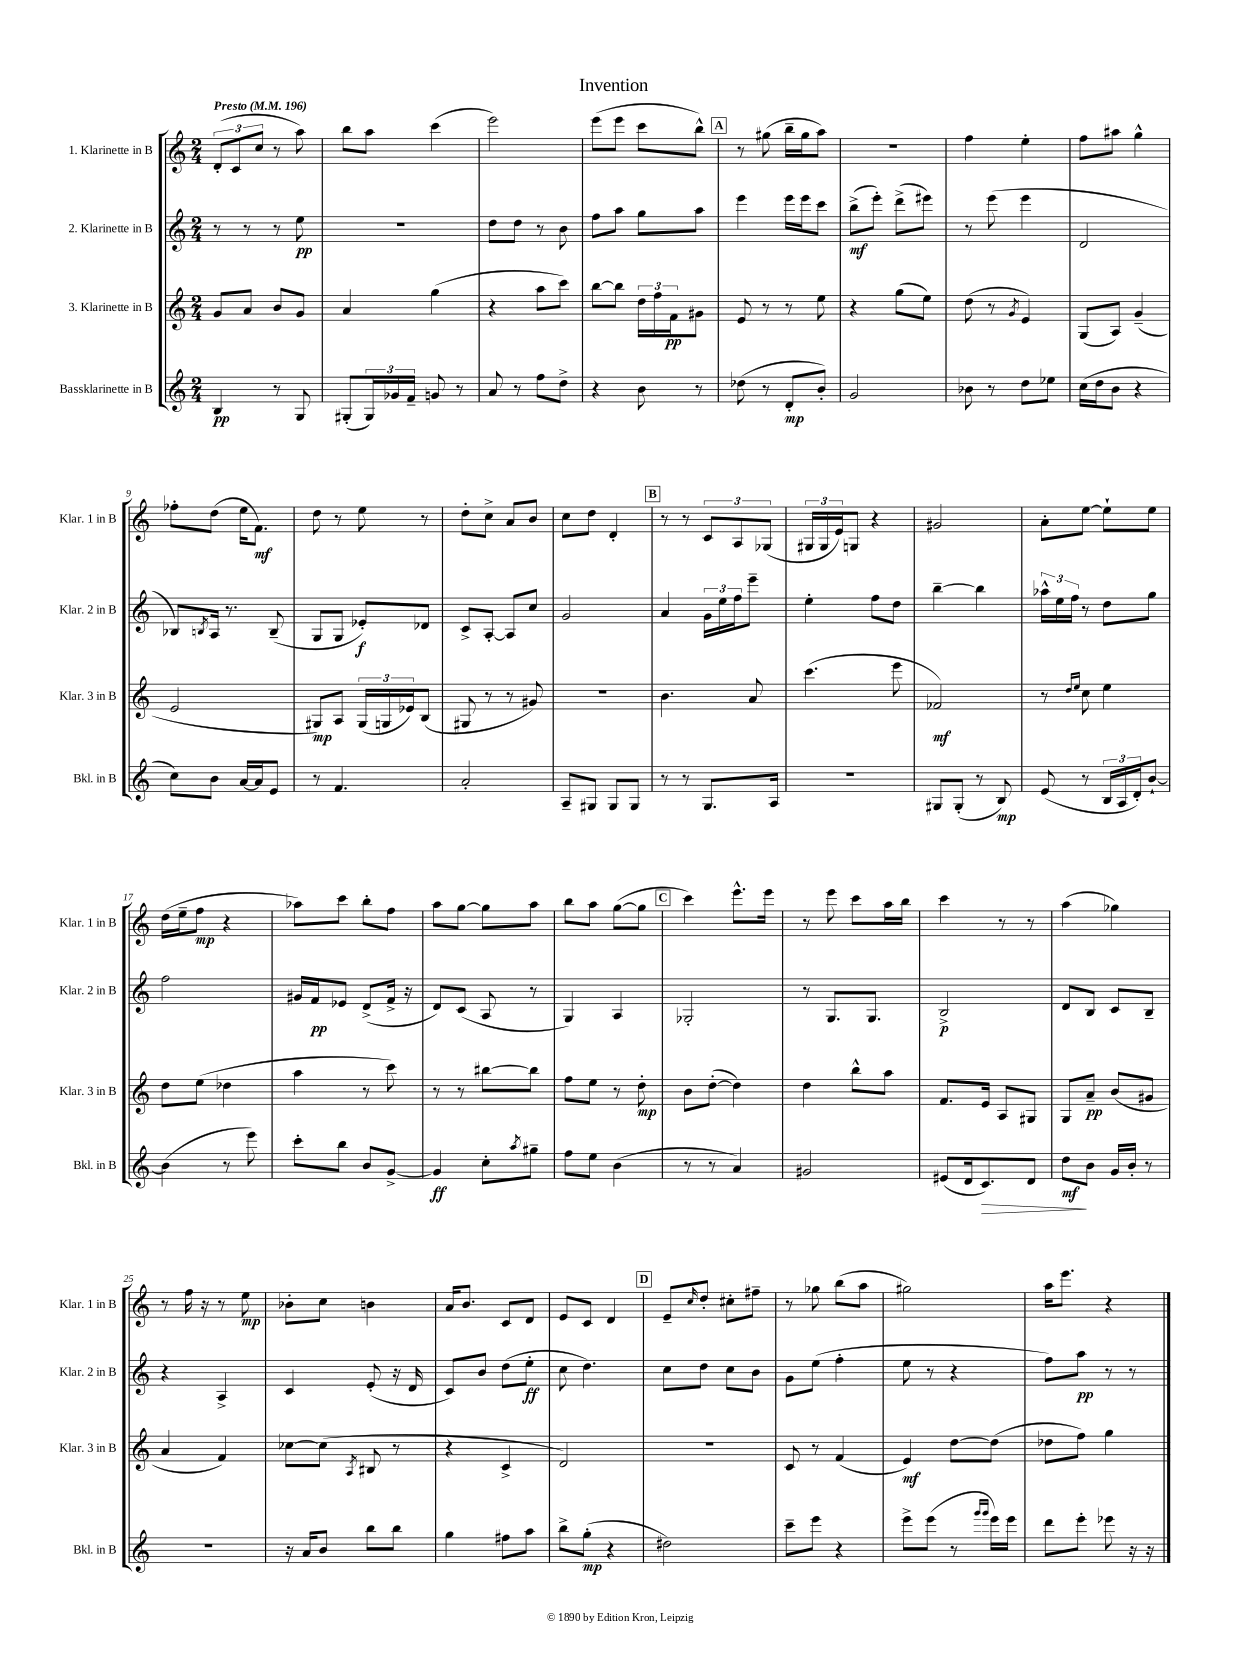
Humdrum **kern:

**kern	**kern	**kern	**kern
*staff4	*staff3	*staff2	*staff1
*clefG2	*clefG2	*clefG2	*clefG2
*k[]	*k[]	*k[]	*k[]
*M2/4	*M2/4	*M2/4	*M2/4
*MM196	*MM196	*MM196	*MM196
4B/	8g/L	8r	(12d'/L
.	.	.	12c/
.	8a/J	8r	.
.	.	.	12cc/J
8r	8b/L	8r	8r
8G/	8g/J	8ee\	8aa\)
=	=	=	=
(8G#'/L	4a/	2r	8bb\L
24G#/L)	.	.	8aa\J
24g-/	.	.	.
24f~/JJ	.	.	.
8g/	(4gg\	.	(4ccc\
8r	.	.	.
=	=	=	=
8a/	4r	8dd\L	2eee\)
8r	.	8dd\J	.
8ff\L	8aa\L	8r	.
8dd^\J	8ccc\J)	8b\	.
=	=	=	=
4r	[8bb\L	8ff\L	(8eee\L
.	8bb\]J	8aa\J	8eee\J
8b\	24dd\LL	8gg\L	8ccc\L
.	24ff\	.	.
.	24f\J	.	.
8r	8g#\J	8aa\J	8bb^^\J)
=	=	=	=
(8dd-\	8e/	4eee\	8r
8r	8r	.	(8gg#\
8d'/L	8r	16eee\LL	16bb~\LL
.	.	16eee\J	16gg#\J
8b'/J)	8ee\	8ccc\J	8aa\J)
=	=	=	=
2g/	4r	(8bb^\L	2r
.	.	8eee'\J)	.
.	(8gg\L	(8ddd^\L	.
.	8ee\J)	8eee#\J)	.
=	=	=	=
8b-\	(8dd\	8r	4ff\
8r	8r	(8eee\	.
.	8qg/	.	.
8dd\L	4e/)	4eee\	4ee'\
8ee-\J	.	.	.
=	=	=	=
(16cc\LL	(8G/L	2d/	8ff\L
16dd\J	.	.	.
8b\J	8A/J)	.	8aa#\J
4r	(4g~/	.	4gg^^\
=	=	=	=
8cc\L)	2e/	8B-/L)	8ff-'\L
.	.	8qB/	.
8b\J	.	16A/Jk	(8dd\J
.	.	8.r	.
[16a/LL	.	.	16ee\LK
16a/]J	.	.	8.f\J)
8e/J	.	(8B~/	.
=	=	=	=
8r	8G#/L)	8G/L	8dd\
4.f/	8A/J	8G/J	8r
.	(24G#/LL	8e-'/L)	8ee\
.	24G/	.	.
.	24e-/J)	.	.
.	(8B/J	8d-/J	8r
=	=	=	=
2a'/	8G#/	8c^/L	8dd'\L
.	8r	[8A'/J	8cc^\J
.	8r	8A/]L	8a/L
.	8g#/)	8cc/J	8b/J
=	=	=	=
8A~/L	2r	2g/	8cc\L
8G#/J	.	.	8dd\J
8G#/L	.	.	4d'/
8G#/J	.	.	.
=	=	=	=
8r	4.b\	4a/	8r
8r	.	.	8r
8.G/L	.	24g\LL	12c/L
.	.	24ee\	.
.	.	24ff\J	12A/
.	8a/	8eee~\J	.
.	.	.	(12G-/J
16A/Jk	.	.	.
=	=	=	=
2r	(4.ccc\	4ee'\	24G#/LL
.	.	.	24G#/
.	.	.	24e/J)
.	.	.	8G/J
.	.	8ff\L	4r
.	8eee\	8dd\J	.
=	=	=	=
8G#/L	2f-/)	[4bb~\	2g#/
(8G#'/J	.	.	.
8r	.	4bb\]	.
8B/)	.	.	.
=	=	=	=
(8e/	8r	24aa-^^\LL	8a'\L
.	.	24ee\	.
.	.	24ff\JJ	.
.	16qqdd/LL	.	.
.	16qqee/JJ	.	.
8r	8cc\	8r	[8ee\J
24B/LL	4ee\	8dd\L	8ee`\]L
24A/	.	.	.
24d'/J)	.	.	.
[8b`/J	.	8gg\J	8ee\J
=	=	=	=
(4b\]	8dd\L	2ff\	(16dd\LL
.	.	.	16ee~\J
.	(8ee\J	.	8ff\J
8r	4dd-\	.	4r
8eee\)	.	.	.
=	=	=	=
8ccc'\L	4aa\	16g#/LL	8aa-\L)
.	.	16f/J	.
8bb\J	.	8e-/J	8ccc\J
8b/L	8r	(8d^/L	8bb'\L
[8g^/J	8ccc\)	16f^/Jk	8ff\J
.	.	16r	.
=	=	=	=
4g/]	8r	8d/L)	8aa\L
.	8r	(8c/J	[8gg\J
8cc'\L	[8bb#\L	8A/	8gg\]L
8qaa/	.	.	.
8gg#~\J	8bb#\]J	8r	8aa\J
=	=	=	=
8ff\L	8ff\L	4G/)	8bb\L
8ee\J	8ee\J	.	8aa\J
(4b\	8r	4A/	([8gg\L
.	8dd'\	.	8gg\]J
=	=	=	=
8r	8b\L	2G-'/	4ccc\)
8r	([8dd'\J	.	.
4a/)	4dd\])	.	8.eee^^\L
.	.	.	16eee\Jk
=	=	=	=
2g#/	4dd\	8r	8r
.	.	8.G/L	8eee\
.	8bb^^\L	.	8ccc\L
.	.	8.G/J	.
.	8aa\J	.	16aa\L
.	.	.	16bb\JJ
=	=	=	=
(8e#/L	8.f/L	2B^/	4ccc\
16d/k	.	.	.
8.c/)	16e/Jk	.	.
.	8A/L	.	8r
8d/J	8G#/J	.	8r
=	=	=	=
8dd\L	8G/L	8d/L	(4aa\
8b\J	8a~/J	8B/J	.
16g/LL	(8b/L	8c/L	4gg-\)
16b'/JJ	.	.	.
8r	8g#/J	8B~/J	.
=	=	=	=
2r	4a/	4r	8r
.	.	.	16ff\
.	.	.	16r
.	4f/)	4A^/	8r
.	.	.	8ee\
=	=	=	=
16r	[8cc-\L	4c/	8b-'\L
16a/LK	.	.	.
8b/J	(8cc-\]J	.	8cc\J
.	8qA/	.	.
8bb\L	8B#/	(8e'/	4b\
8bb\J	8r	16r	.
.	.	16d/	.
=	=	=	=
4gg\	4r	8c/L)	16a/LK
.	.	.	8.b/J
.	.	8b/J	.
8ff#\L	4c^/	(8dd\L	8c/L
8aa\J	.	8ee'\J	8d/J
=	=	=	=
8bb^\L	2d/)	8cc\	8e/L
(8gg'\J	.	4.dd\)	8c/J
4r	.	.	4d/
=	=	=	=
2dd#\)	2r	8cc\L	8e~/L
.	.	.	16qqcc/
.	.	8dd\J	8dd'/J
.	.	8cc\L	8cc#'\L
.	.	8b\J	8ff#~\J
=	=	=	=
8ccc~\L	8c/	8g\L	8r
8eee\J	8r	(8ee\J	8gg-\
4r	(4f/	4ff'\	(8bb\L
.	.	.	8aa\J
=	=	=	=
8eee^\L	4e/)	8ee\	2gg#\)
(8eee\J	.	8r	.
8r	[8dd\L	4r	.
16qqggg/LL	.	.	.
16qqggg/JJ	.	.	.
16eee\LL)	(8dd\]J	.	.
16eee\JJ	.	.	.
=	=	=	=
8ddd\L	8dd-\L	8ff\L)	16aa\LK
.	.	.	8.eee\J
8eee'\J	8ff\J)	8aa\J	.
8eee-\	4gg\	8r	4r
16r	.	8r	.
16r	.	.	.
==	==	==	==
*-	*-	*-	*-
